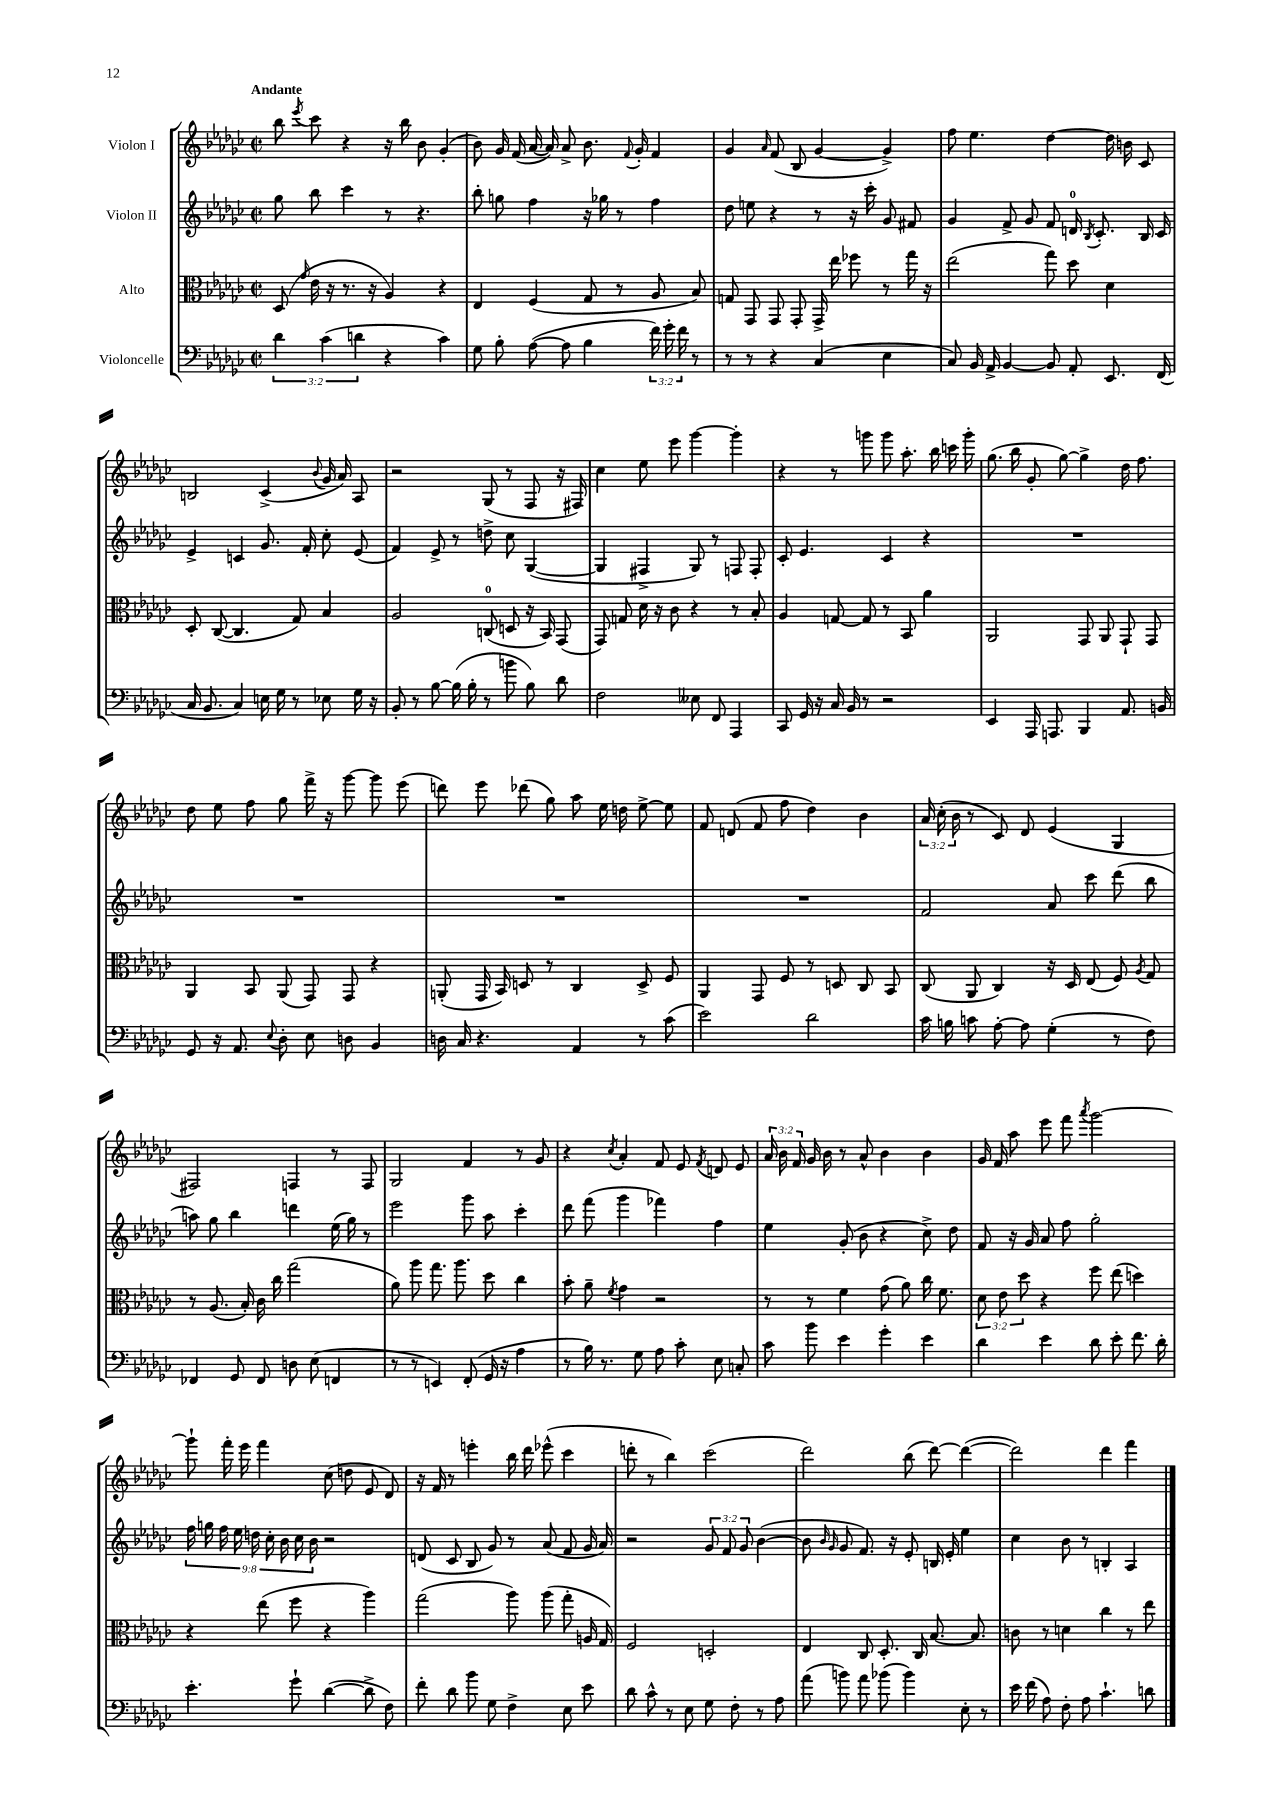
<<
\new StaffGroup <<
\new Staff = "s0" \with { instrumentName = "Violon I" } {
    \clef treble \key ges \major \defaultTimeSignature \time 2/2 \override Staff.TupletNumber.text = #tuplet-number::calc-fraction-text \tempo "Andante"
    \autoBeamOff bes''8 \acciaccatura { ees'''8 } ces'''8 r4 r16 bes''16 bes'8 ges'4-.( |
    bes'8) ges'16 f'16( aes'16~ aes'16) aes'8-> bes'8. \appoggiatura { f'8 } ges'16-. f'4 |
    ges'4 \grace { aes'16 } f'8( bes8 ges'4~ ges'4->) |
    f''8 ees''4. des''4~ des''16 b'16 ces'8 |
    b2 ces'4->( \appoggiatura { bes'8 } ges'16 aes'16) aes8 |
    r2 ges8( r8 f8 r16 fis16) |
    ces''4 ees''8 ees'''8 ges'''4~ ges'''4-. |
    r4 r8 g'''8 g'''8 aes''8.-. bes''16 c'''16 g'''16-. |
    ges''8.( bes''16 ges'8-. ges''8~) ges''4-> des''16 f''8. |
    des''8 ees''8 f''8 ges''8 f'''16-> r16 ges'''8~ ges'''8 ees'''8( |
    d'''8) ees'''8 des'''8( ges''8) aes''8 ees''16 d''16 ees''8~-> ees''8 |
    f'8 d'8( f'8 f''8 des''4) bes'4 |
    \tuplet 3/2 { aes'16 ces''16-.( bes'16 } r8 ces'8) des'8 ees'4( ges4 |
    fis2) f4 r8 f8 |
    ges2 f'4 r8 ges'8 |
    r4 \acciaccatura { ces''8 } aes'4-. f'8 ees'8 \acciaccatura { f'8 } d'8 ees'8 |
    \tuplet 3/2 { aes'16 bes'16 f'16 } ges'16 bes'16 r8 aes'8-^ bes'4 bes'4 |
    ges'16 f'16 aes''8 ees'''8 f'''8 \acciaccatura { aes'''8 } ges'''2~ |
    ges'''8-! f'''16-. ees'''16 f'''4 ces''8( d''8 ees'8 des'8) |
    r16 f'16 r8 e'''4-. bes''16 des'''16 ees'''8-^( ces'''4 |
    d'''8-. r8 bes''4) ces'''2( |
    des'''2) bes''8( des'''8~) des'''4~( |
    des'''2) des'''4 f'''4 \bar "|." |
}
\new Staff = "s1" \with { instrumentName = "Violon II" } {
    \clef treble \key ges \major \defaultTimeSignature \time 2/2 \override Staff.TupletNumber.text = #tuplet-number::calc-fraction-text
    \autoBeamOff ges''8 bes''8 ces'''4 r8 r4. |
    bes''8-. g''8 f''4 r16 ges''16 r8 f''4 |
    des''8 e''8 r4 r8 r16 ces'''16-. ges'8 fis'8 |
    ges'4 f'8-> ges'8 f'8 d'16-0 \acciaccatura { bes8 } ces'8.-. bes16 ces'16 |
    ees'4-> c'4 ges'8. f'16-. ces''8-. ees'8( |
    f'4) ees'8-> r8 d''8-> ces''8 ges4~( |
    ges4 fis4-> ges8) r8 f8 f8-. |
    ces'8-. ees'4. ces'4 r4 |
    R1 |
    R1 |
    R1 |
    R1 |
    f'2 aes'8 ces'''8 des'''8( bes''8 |
    a''8) ges''8 bes''4 d'''4 ees''16( ges''16) r8 |
    ees'''2 ges'''8 aes''8 ces'''4-. |
    des'''8 f'''8( ges'''4 fes'''4) f''4 |
    ees''4 ges'8-.( bes'8 r4 ces''8->) des''8 |
    f'8 r16 ges'16 aes'8 f''8 ges''2-. |
    \tuplet 9/8 { f''16 g''16 f''16 ees''16 d''16 ces''16-. bes'16 ces''16 bes'16 } r2 |
    d'8( ces'8 bes8 ges'8) r8 aes'8( f'8 ges'16 aes'16) |
    r2 \tuplet 3/2 { ges'8 f'8 ges'8 } bes'4~( |
    bes'8 \grace { bes'16 ges'16 } ges'8 f'8.) r16 ees'8-. b16 ees'16-. ees''4 |
    ces''4 bes'8 r8 b4-. aes4 \bar "|." |
}
\new Staff = "s2" \with { instrumentName = "Alto" } {
    \clef alto \key ges \major \defaultTimeSignature \time 2/2 \override Staff.TupletNumber.text = #tuplet-number::calc-fraction-text
    \autoBeamOff des8( \grace { ges'16 } ees'16 r16 r8. r16 aes4) r4 |
    ees4 f4( ges8 r8 aes8 bes8) |
    g8 ges,8 ges,8 ges,8-. ges,16-> ees''16 fes''8 r8 ges''16 r16 |
    ees''2( ges''8) des''8 des'4 |
    des8-. ces8~( ces4. ges8) bes4 |
    aes2 c8-0( d8 r16 bes,16) ges,8( |
    ges,8) g8 des'16 r16 ces'8 r4 r8 bes8-. |
    aes4 g8~ g8 r8 bes,8 aes'4 |
    aes,2 ges,8 aes,8 ges,8-! ges,8 |
    aes,4 bes,8 aes,8( ges,8) ges,8 r4 |
    a,8-.( ges,16 bes,16) d8 r8 ces4 d8-> f8 |
    aes,4 ges,8 f8 r8 d8 ces8 bes,8 |
    ces8( aes,8 ces4) r16 des16 ees8( f8) \acciaccatura { aes8 } ges8 |
    r8 aes8.( bes16-.) ces'16 ces''16 ges''2( |
    aes'8) aes''8 ges''8. aes''8. des''8 ces''4 |
    bes'8-. aes'8-- \acciaccatura { f'8 } ges'4 r2 |
    r8 r8 f'4 ges'8( aes'8) ces''16 f'8. |
    \tuplet 3/2 { des'8 ees'8 des''8 } r4 f''8 ees''8( d''4) |
    r4 ees''8( f''8 r4 aes''4) |
    ges''2( aes''8) aes''8( ges''8-. a16 ges16) |
    f2 d2-. |
    ees4 ces8 des8.-. ces16 bes8.~ bes8. |
    c'8 r8 d'4 ces''4 r8 ees''8 \bar "|." |
}
\new Staff = "s3" \with { instrumentName = "Violoncelle" } {
    \clef bass \key ges \major \defaultTimeSignature \time 2/2 \override Staff.TupletNumber.text = #tuplet-number::calc-fraction-text
    \autoBeamOff \tuplet 3/2 { des'4 ces'4( d'4 } r4 ces'4) |
    ges8 bes8-. aes8~( aes8 bes4 \tuplet 3/2 { f'16) ges'16-. f'16 } r8 |
    r8 r8 r4 ces4( ees4 |
    ces8) bes,16 aes,16-> bes,4~ bes,8 aes,8-. ees,8. f,16( |
    ces16 bes,8. ces4) e16 ges16 r8 ees8 ges16 r16 |
    bes,8-. r8 bes8~ bes16( bes16-. r8 b'8 bes8) des'8 |
    f2 eeses8 f,8 aes,,4 |
    ces,8 ges,16 r16 ces16 bes,16 r8 r2 |
    ees,4 aes,,16 a,,8. bes,,4 aes,8. b,16 |
    ges,8 r16 aes,8. \appoggiatura { ees8 } des8-. ees8 d8 bes,4 |
    d16 ces16 r4. aes,4 r8 ces'8( |
    ees'2) des'2 |
    ces'16 b16 c'8 aes8~-. aes8 ges4-.( r8 f8) |
    fes,4 ges,8 fes,8 d8 ees8( f,4 |
    r8 r8 e,4) f,8-.( ges,16 r16 aes4 |
    r8 bes16) r8. ges8 aes8 ces'8-. ees8 c8-. |
    ces'8 bes'8 ees'4 ges'4-. ees'4 |
    des'4 ees'4 des'8 ees'8-. f'8. des'16-. |
    ees'4.-. ges'8-! des'4~( des'8-> f8) |
    f'8-. des'8 bes'8 ges8 f4-> ees8 ees'8 |
    des'8 ces'8-^ r8 ees8 ges8 f8-. r8 aes8 |
    aes'8( b'8) aes'8 bes'8( bes'4) ees8-. r8 |
    ees'16 f'16( aes8) f8-. aes8 ces'4.-! d'8 \bar "|." |
}
>>
>>
\layout { \context { \Score \remove "Bar_number_engraver" } }
